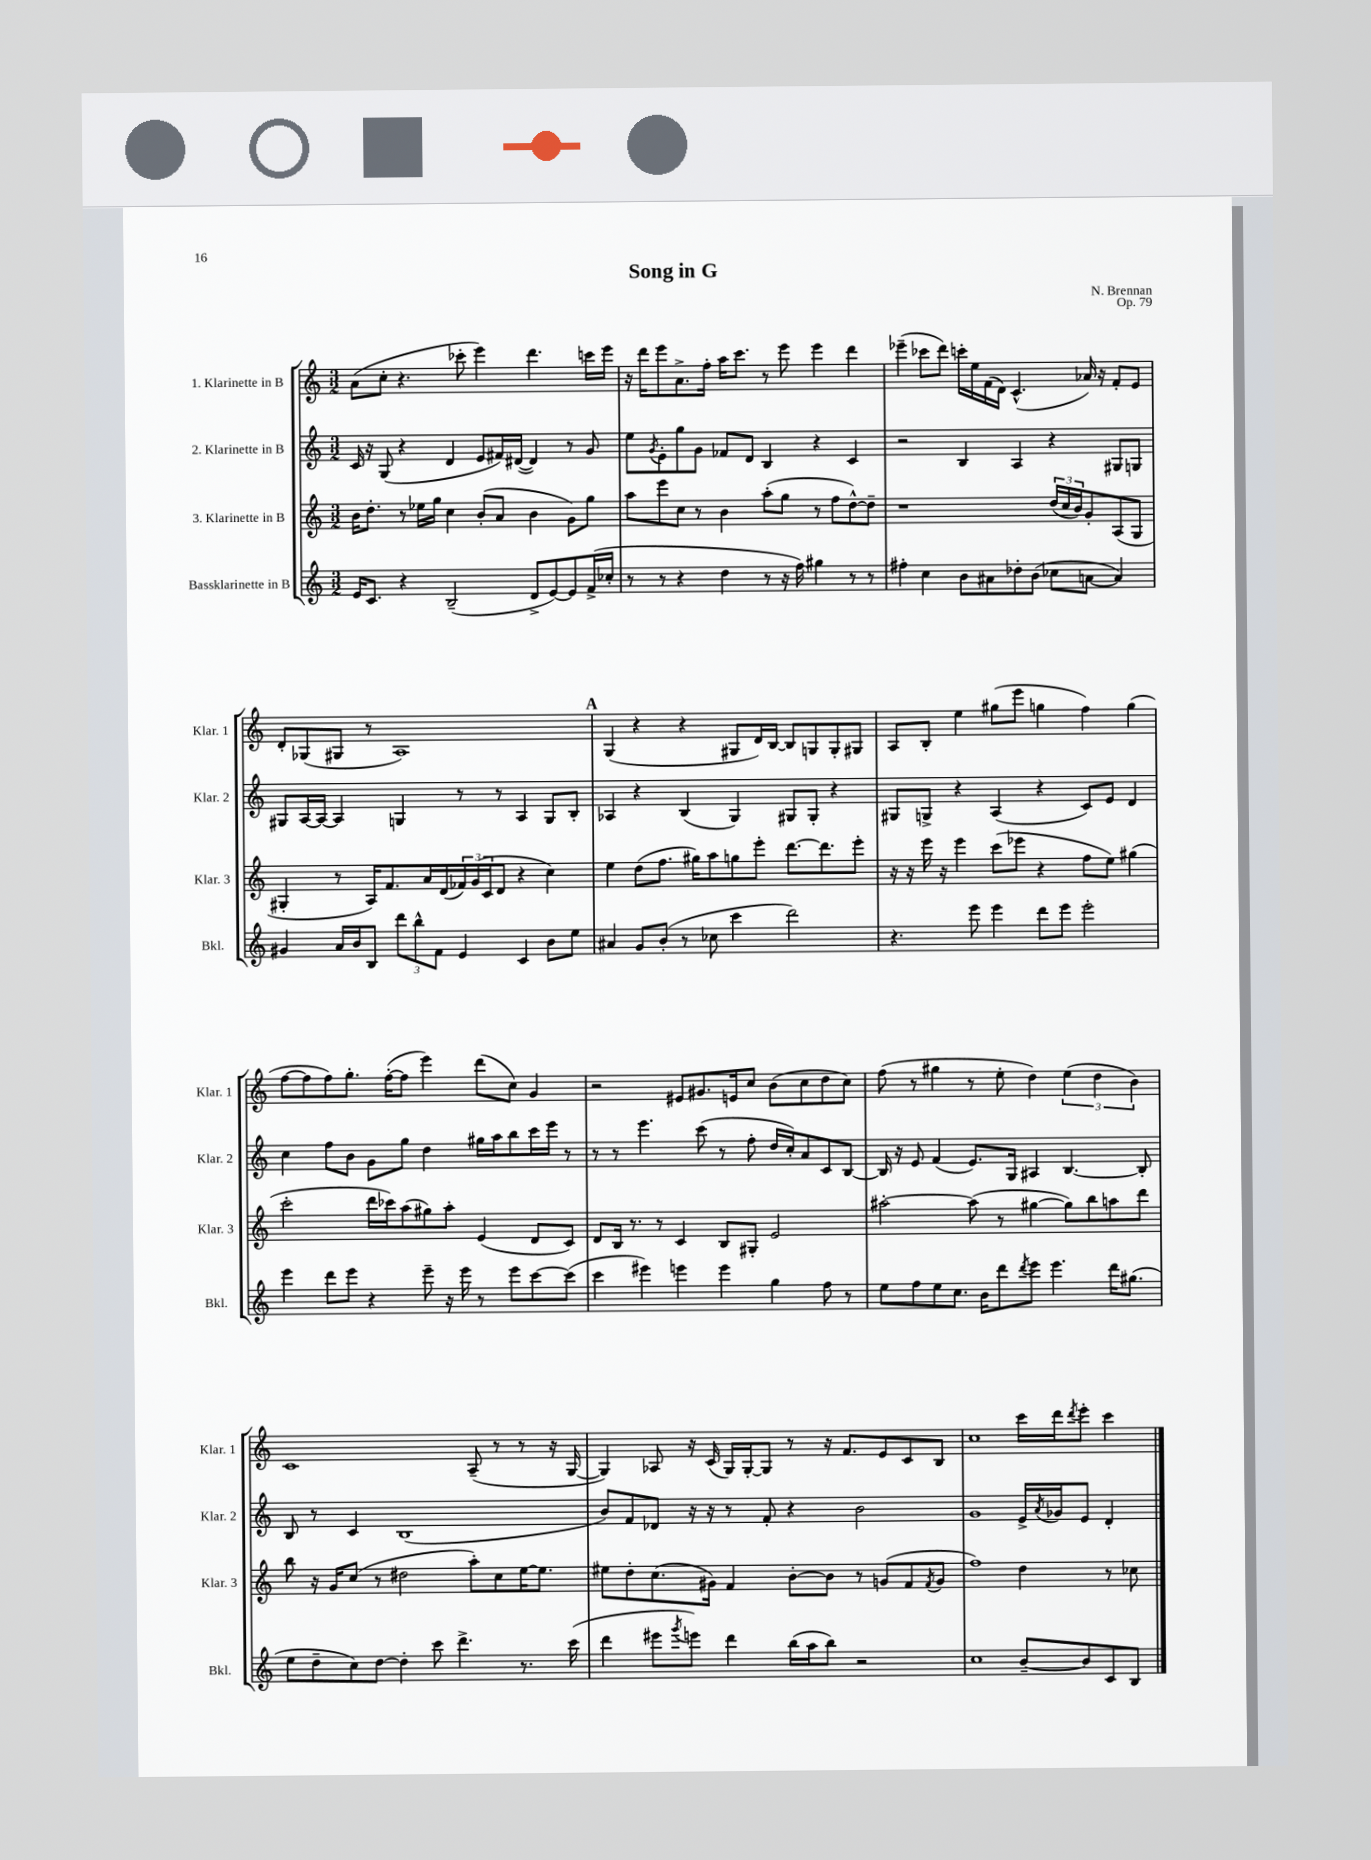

**kern	**kern	**kern	**kern
*staff4	*staff3	*staff2	*staff1
*clefG2	*clefG2	*clefG2	*clefG2
*k[]	*k[]	*k[]	*k[]
*M3/2	*M3/2	*M3/2	*M3/2
16e/LK	16b\LK	16c/	(8a\L
8.c/J	8.dd'\J	16r	.
.	.	(8G/	8cc'\J
4r	8r	4r	4.r
.	16ee-\LL	.	.
.	16gg\JJ	.	.
(2B~/	4cc\	4d/	.
.	.	.	8ccc-'\
.	(8b'/L	8e/L	4eee\)
.	8a/J	16f#/L)	.
.	.	([16d#/JJ	.
8d^/L	4b\	4d#/])	4.ddd\
[8e/)	.	.	.
8e/]	8g\L)	8r	.
(16f^/L	8gg\J	8g/	16ccc\LL
16cc-'/JJ	.	.	16eee\JJ
=	=	=	=
8r	8aa\L	8ee\L	16r
.	.	.	16ddd\LK
.	.	8qg/	.
8r	8eee\	8e'\	8eee\
4r	8cc\J	8gg\	8.a^\
.	8r	8g\J	.
.	.	.	16ff'\Jk
4dd\	4b\	8f-/L	16aa\LK
.	.	.	8.ccc\J
.	.	8d/J	.
8r	(8aa'\L	4B/	8r
16r	8gg\J	.	8eee\
16ff\)	.	.	.
4gg#\	8r	4r	4eee\
.	8ff\L	.	.
8r	[8dd^^\)	4c/	4ddd\
8r	8dd~\]J	.	.
=	=	=	=
4ff#'\	1r	2r	(4eee-~\
4cc\	.	.	8ccc-\L
.	.	.	8ddd\J)
8b\L	.	4B/	16ccc'\LL
.	.	.	16ee\
8a#\	.	.	(16f\
.	.	.	16d\JJ)
8dd-'\	.	4A/	(4.c^^/
(8b\J	.	.	.
8cc-\L	(24dd/LL	4r	.
.	24cc/	.	.
.	24b/J)	.	.
[8a\J	8g'/	.	16a-/)
.	.	.	16r
4a/])	(8A/	8G#/L	8f'/L
.	8G/J	8G/J	8e/J
=	=	=	=
4g#/	4G#'/	8G#/L	8d'/L
.	.	[16A/L	(8G-/
.	.	16A/_JJ	.
16a/LL	8r	4A/]	8G#/J
16b/J	.	.	.
8B/J	16A/LK)	.	8r
.	8.f/	.	.
12ddd\L	.	4G/	1A)
12bb^^\	.	.	.
.	16a/L	.	.
12f\J	.	.	.
.	(16d/	.	.
4e/	24f-/)	8r	.
.	(24g/	.	.
.	24c/J	.	.
.	8d/J	8r	.
4c/	4r	4A/	.
8b\L	4cc\)	8G/L	.
8ee\J	.	8B'/J	.
=	=	=	=
4a#/	4ee\	4A-/	(4G/
8g/L	(8dd\L	4r	4r
(8b'/J	8.ff\J	.	.
8r	.	(4B/	4r
.	16gg#\LK)	.	.
8cc-\	8aa\	.	.
4ccc\	8gg\	4G/)	8G#/L
.	8eee'\J	.	16d/L)
.	.	.	[16B/JJ
2ddd\)	[8.ddd\L	8G#/L	8B/]L
.	.	8G#'/J	8G/
.	8.ddd\]	.	.
.	.	4r	8G'/
.	8eee'\J	.	8G#/J
=	=	=	=
4.r	16r	8G#/L	8A/L
.	16r	.	.
.	16eee\	8G^/J	8B'/J
.	16r	.	.
.	4eee\	4r	4ee\
8eee\	.	.	.
4eee\	(8ccc\L	(4A/	(8gg#\L
.	8eee-\J	.	8eee\J
8ddd\L	4r	4r	4gg\
8eee\J	.	.	.
2eee'\	8ff\L	8c/L)	4ff\)
.	8ee\J)	8e/J	.
.	(4gg#\	4d/	(4gg\
=	=	=	=
4eee\	2ccc'\	4cc\	[8ff\L
.	.	.	8ff\]
8ddd\L	.	8ff\L	8ff\)
8eee\J	.	8b\J	8.gg'\J
4r	16ddd\LL	8g\L	.
.	16ccc-\J)	.	([16ff'\LK
.	(8aa\	8gg\J	8ff\]J
8eee~\	8gg#\)	4dd\	4eee\)
16r	8aa'\J	.	.
16eee\	.	.	.
8r	(4e/	16gg#\LL	(8ddd\L
.	.	16aa\J	.
8eee\L	.	8bb\	8cc\J)
[8ccc\	8d/L	16ccc\L	4g/
.	.	16eee\JJ	.
(8ccc\]J	8c/J)	8r	.
=	=	=	=
4ccc\	8d/L	8r	2r
.	16B/Jk	8r	.
.	8.r	.	.
4eee#\)	.	4.eee\	.
.	8r	.	.
4eee\	4c/	.	8e#/L
.	.	(8ccc\	8.g#/
4eee\	8B/L	8r	.
.	.	.	16e/k
.	8G#'/J	8ff'\	8cc/J
4gg\	2e/	16dd/LL	(8b\L
.	.	16cc'/J)	.
.	.	8a/	8cc\
8ff\	.	8c/	8dd\
8r	.	[8B/J	8cc\J)
=	=	=	=
8ee\L	[2aa#'\	16B/]	(8ff\
.	.	16r	.
8ff\	.	8e/	8r
8ee\	.	(4f/	4gg#\
8.cc\J	.	.	.
.	(8aa#\]	8.e/L)	8r
16b\LK	.	.	.
8ddd\	8r	.	8ee'\
.	.	16G/Jk	.
8qddd/	.	.	.
8eee\J	[4gg#\	4A#/	4dd\)
4.eee\	.	.	.
.	8gg#\]L)	[4.B/	(6ee\
.	8bb\	.	.
.	.	.	6dd\
16ddd\LK	8aa\	.	.
(8.gg#\J	.	.	.
.	.	.	6b\)
.	8ddd\J	8B'/]	.
=	=	=	=
8ee\L	8bb\	8B/	1c
8dd~\	16r	8r	.
.	16g/LK	.	.
8cc\)	(8cc/J	4c/	.
[8dd\J	8r	.	.
4dd'\]	2dd#\	(1B	.
8ccc\	.	.	.
4.ddd^\	.	.	.
.	8aa'\L)	.	(8A~/
.	8cc\	.	8r
8.r	[16ee\K	.	8r
.	8.ee\]J	.	.
.	.	.	16r
(16ccc\	.	.	[16G/
=	=	=	=
4ddd\	8ee#\L	8b/L)	4G/])
.	8dd'\	8f/	.
8eee#\L	(8.cc\	8d-/J	8A-/
8qggg/	.	.	.
8eee\J)	.	16r	16r
.	16g#\Jk)	16r	(16c/
4ddd\	4f/	8r	16G/LL)
.	.	.	[16G'/J
.	.	8f'/	8G/]J
(16bb\LL	[8b'\L	4r	8r
16aa\J	.	.	.
8bb\J)	8b\]J	.	16r
.	.	.	8.f/L
2r	8r	2b\	.
.	(8g/L	.	8e/
.	8f/	.	8c/
.	8qf/	.	.
.	8g/J	.	8B/J
=	=	=	=
1cc	1ff)	1g	1cc
[8b~/L	4dd\	16e^/LL	16ccc\LL
.	.	8qa/	.
.	.	16g-/J	16ddd\J
.	.	.	8qddd/
8b/]	.	8e/J	8eee'\J
8c/	8r	4d'/	4ccc\
8B/J	8cc-\	.	.
==	==	==	==
*-	*-	*-	*-
